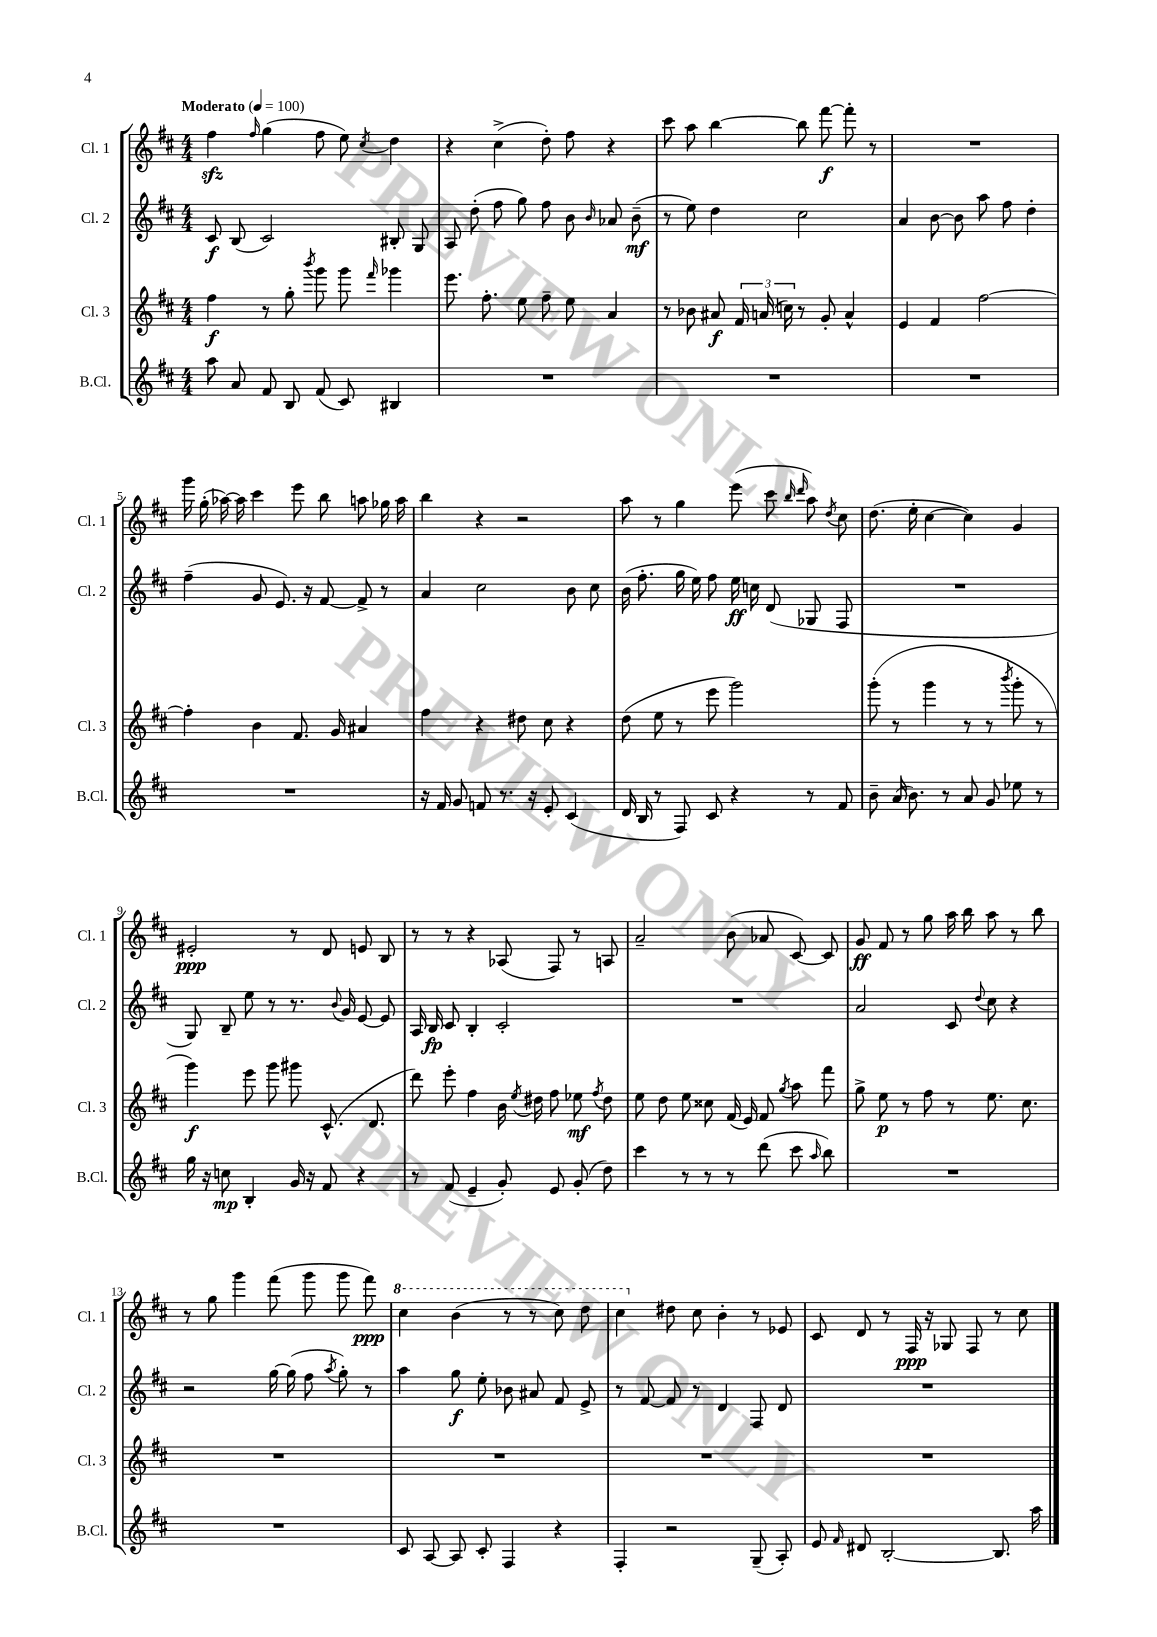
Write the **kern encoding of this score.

**kern	**dynam	**kern	**dynam	**kern	**dynam	**kern	**dynam
*part4	*part4	*part3	*part3	*part2	*part2	*part1	*part1
*staff4	*staff4	*staff3	*staff3	*staff2	*staff2	*staff1	*staff1
*I"B.Cl.	*	*I"Cl. 3	*	*I"Cl. 2	*	*I"Cl. 1	*
*I'B.Cl.	*	*I'Cl. 3	*	*I'Cl. 2	*	*I'Cl. 1	*
*clefG2	*	*clefG2	*	*clefG2	*	*clefG2	*
*k[f#c#]	*	*k[f#c#]	*	*k[f#c#]	*	*k[f#c#]	*
*M4/4	*	*M4/4	*	*M4/4	*	*M4/4	*
*MM100	*	*MM100	*	*MM100	*	*MM100	*
=1	=1	=1	=1	=1	=1	=1	=1
!	!	!	!	!	!	!LO:TX:a:B:t=Moderato	!
8aa\	.	4ff#\	f	8c#/	f	4ff#zz\	.
8a/	.	.	.	(8B/	.	.	.
.	.	.	.	.	.	16qqff#/	.
8f#/	.	8r	.	2c#/)	.	(4gg\	.
8B/	.	8gg'\	.	.	.	.	.
.	.	8qbbb/	.	.	.	.	.
(8f#/	.	8ggg\	.	.	.	8ff#\	.
8c#/)	.	8ggg\	.	.	.	8ee\)	.
.	.	16qqfff#/	.	.	.	8qcc#/	.
4B#X/	.	4ggg-X\	.	8B#X'/	.	4dd\	.
.	.	.	.	8G/	.	.	.
=2	=2	=2	=2	=2	=2	=2	=2
1r	.	8.eee\	.	8A/	.	4r	.
.	.	.	.	(8dd'\	.	.	.
.	.	8.ff#'\	.	.	.	.	.
.	.	.	.	8ff#\	.	(4cc#^\	.
.	.	8ee\	.	8gg\)	.	.	.
.	.	8ff#~\	.	8ff#\	.	8dd'\)	.
.	.	8ee\	.	8b\	.	8ff#\	.
.	.	.	.	16qqb/	.	.	.
.	.	4a/	.	8a-X/	.	4r	.
.	.	.	.	(8b~\	mf	.	.
=3	=3	=3	=3	=3	=3	=3	=3
1r	.	8r	.	8r	.	8ccc#\	.
.	.	8b-X\	.	8ee\)	.	8aa\	.
.	.	8a#X/	f	4dd\	.	[4bb\	.
.	.	24f#/	.	.	.	.	.
.	.	(24an/	.	.	.	.	.
.	.	24ccn\)	.	.	.	.	.
.	.	8r	.	2cc#\	.	8bb\]	.
.	.	8g'/	.	.	.	[8fff#\	f
.	.	4a^^/	.	.	.	8fff#'\]	.
.	.	.	.	.	.	8r	.
=4	=4	=4	=4	=4	=4	=4	=4
1r	.	4e/	.	4a/	.	1r	.
.	.	4f#/	.	[8b\	.	.	.
.	.	.	.	8b\]	.	.	.
.	.	[2ff#\	.	8aa\	.	.	.
.	.	.	.	8ff#\	.	.	.
.	.	.	.	4dd'\	.	.	.
!!LO:LB:g=z
=5	=5	=5	=5	=5	=5	=5	=5
1r	.	4ff#'\]	.	(4ff#~\	.	16ggg\	.
.	.	.	.	.	.	(16gg'\	.
.	.	.	.	.	.	[16aa-X\)	.
.	.	.	.	.	.	16aa-\]	.
.	.	4b\	.	8g/	.	4ccc#\	.
.	.	.	.	8.e/)	.	.	.
.	.	8.f#/	.	.	.	8eee\	.
.	.	.	.	16r	.	.	.
.	.	.	.	[8f#/	.	8bb\	.
.	.	16g/	.	.	.	.	.
.	.	4a#X/	.	8f#^/]	.	8aan\	.
.	.	.	.	8r	.	16gg-X\	.
.	.	.	.	.	.	16aa\	.
=6	=6	=6	=6	=6	=6	=6	=6
16r	.	4ff#\	.	4a/	.	4bb\	.
16f#/	.	.	.	.	.	.	.
8g/	.	.	.	.	.	.	.
8fn/	.	4r	.	2cc#\	.	4r	.
8.r	.	.	.	.	.	.	.
.	.	8dd#X\	.	.	.	2r	.
16r	.	.	.	.	.	.	.
8e'/	.	8cc#\	.	.	.	.	.
(4c#/	.	4r	.	8b\	.	.	.
.	.	.	.	8cc#\	.	.	.
=7	=7	=7	=7	=7	=7	=7	=7
16d/	.	(8dd\	.	(16b\	.	8aa\	.
16B/	.	.	.	8.ff#'\	.	.	.
8r	.	8ee\	.	.	.	8r	.
8F#/)	.	8r	.	16gg\	.	4gg\	.
.	.	.	.	16ee\)	.	.	.
8c#/	.	8eee\	.	8ff#\	.	.	.
4r	.	2ggg\)	.	16ee\	ff	(8eee\	.
.	.	.	.	16ccn\	.	.	.
.	.	.	.	(8d/	.	8ccc#\	.
.	.	.	.	.	.	16qqbb/	.
.	.	.	.	.	.	16qqddd/	.
8r	.	.	.	8G-X/	.	8aa\)	.
.	.	.	.	.	.	8qdd/	.
8f#/	.	.	.	8F#/	.	8cc#\	.
=8	=8	=8	=8	=8	=8	=8	=8
8b~\	.	(8ggg'\	.	1r	.	(8.dd\	.
(16a/	.	8r	.	.	.	.	.
8.b\)	.	.	.	.	.	16ee'\	.
.	.	4ggg\	.	.	.	[4cc#\	.
8r	.	.	.	.	.	.	.
8a/	.	8r	.	.	.	4cc#\])	.
8g/	.	8r	.	.	.	.	.
.	.	8qbbb/	.	.	.	.	.
8ee-X\	.	8ggg'\	.	.	.	4g/	.
8r	.	8r	.	.	.	.	.
!!LO:LB:g=z
=9	=9	=9	=9	=9	=9	=9	=9
16gg\	.	4ggg\)	f	8G/)	.	2e#X'/	ppp
16r	.	.	.	.	.	.	.
8ccn\	mp	.	.	8B~/	.	.	.
4B'/	.	8eee\	.	8ee\	.	.	.
.	.	8ggg\	.	8r	.	.	.
16g/	.	8ggg#X\	.	8.r	.	8r	.
16r	.	.	.	.	.	.	.
8f#/	.	(8.c#^^/	.	.	.	8d/	.
.	.	.	.	8qqb/	.	.	.
.	.	.	.	16g/	.	.	.
4r	.	.	.	[8e/	.	8en/	.
.	.	8.d/	.	.	.	.	.
.	.	.	.	8e/]	.	8B/	.
=10	=10	=10	=10	=10	=10	=10	=10
8r	.	8ddd\)	.	16A/	.	8r	.
.	.	.	.	16B/	fp	.	.
(8f#/	.	8eee'\	.	8c#/	.	8r	.
4e~/	.	4ff#\	.	4B'/	.	4r	.
8g'/)	.	16b\	.	2c#'/	.	(8A-X/	.
.	.	8qee/	.	.	.	.	.
.	.	16dd#X\	.	.	.	.	.
8e/	.	8ff#\	.	.	.	8F#/)	.
(8g'/	.	8ee-X\	mf	.	.	8r	.
.	.	8qff#/	.	.	.	.	.
8dd\)	.	8dd#\	.	.	.	8An/	.
=11	=11	=11	=11	=11	=11	=11	=11
4ccc#\	.	8ee\	.	1r	.	2a~/	.
.	.	8dd\	.	.	.	.	.
8r	.	8ee\	.	.	.	.	.
8r	.	8cc##X\	.	.	.	.	.
8r	.	(16f#/	.	.	.	(8b\	.
.	.	16e/)	.	.	.	.	.
(8ddd\	.	8f#/	.	.	.	8a-X/	.
.	.	8qgg/	.	.	.	.	.
8ccc#\	.	8aa\	.	.	.	[8c#/)	.
16qqaa/	.	.	.	.	.	.	.
8bb\)	.	8fff#\	.	.	.	8c#/]	.
=12	=12	=12	=12	=12	=12	=12	=12
1r	.	8gg^\	.	2a/	.	8g/	ff
.	.	8ee\	p	.	.	8f#/	.
.	.	8r	.	.	.	8r	.
.	.	8ff#\	.	.	.	8gg\	.
.	.	8r	.	8c#/	.	16aa\	.
.	.	.	.	.	.	16bb\	.
.	.	.	.	8qqdd/	.	.	.
.	.	8.ee\	.	8cc#\	.	8aa\	.
.	.	.	.	4r	.	8r	.
.	.	8.cc#\	.	.	.	.	.
.	.	.	.	.	.	8bb\	.
!!LO:LB:g=z
=13	=13	=13	=13	=13	=13	=13	=13
1r	.	1r	.	2r	.	8r	.
.	.	.	.	.	.	8gg\	.
.	.	.	.	.	.	4ggg\	.
.	.	.	.	[16gg\	.	(8fff#\	.
.	.	.	.	(16gg\]	.	.	.
.	.	.	.	8ff#\	.	8ggg\	.
.	.	.	.	8qaa/	.	.	.
.	.	.	.	8gg'\)	.	8ggg\	.
.	.	.	.	8r	.	8fff#\)	ppp
=14	=14	=14	=14	=14	=14	=14	=14
*	*	*	*	*	*	*8va	*
8c#/	.	1r	.	4aa\	.	4ccc#\	.
[8A/	.	.	.	.	.	.	.
8A/]	.	.	.	8gg\	f	(4bb\	.
8c#'/	.	.	.	8ee'\	.	.	.
4F#/	.	.	.	8b-X\	.	8r	.
.	.	.	.	8a#X/	.	8r	.
4r	.	.	.	8f#/	.	8ccc#\)	.
.	.	.	.	8e^/	.	8ddd\	.
=15	=15	=15	=15	=15	=15	=15	=15
4F#'/	.	1r	.	8r	.	4ccc#\	.
.	.	.	.	[8f#/	.	.	.
*	*	*	*	*	*	*X8va	*
2r	.	.	.	8f#/]	.	8dd#X\	.
.	.	.	.	8r	.	8cc#\	.
.	.	.	.	4d/	.	4b'\	.
(8G~/	.	.	.	8F#/	.	8r	.
8A'/)	.	.	.	8d/	.	8e-X/	.
=16	=16	=16	=16	=16	=16	=16	=16
8e/	.	1r	.	1r	.	8c#/	.
16qqf#/	.	.	.	.	.	.	.
8d#X/	.	.	.	.	.	8d/	.
[2B'/	.	.	.	.	.	8r	.
.	.	.	.	.	.	16F#/	ppp
.	.	.	.	.	.	16r	.
.	.	.	.	.	.	8G-X/	.
.	.	.	.	.	.	8F#/	.
8.B/]	.	.	.	.	.	8r	.
.	.	.	.	.	.	8cc#\	.
16aa\	.	.	.	.	.	.	.
==	==	==	==	==	==	==	==
*-	*-	*-	*-	*-	*-	*-	*-
